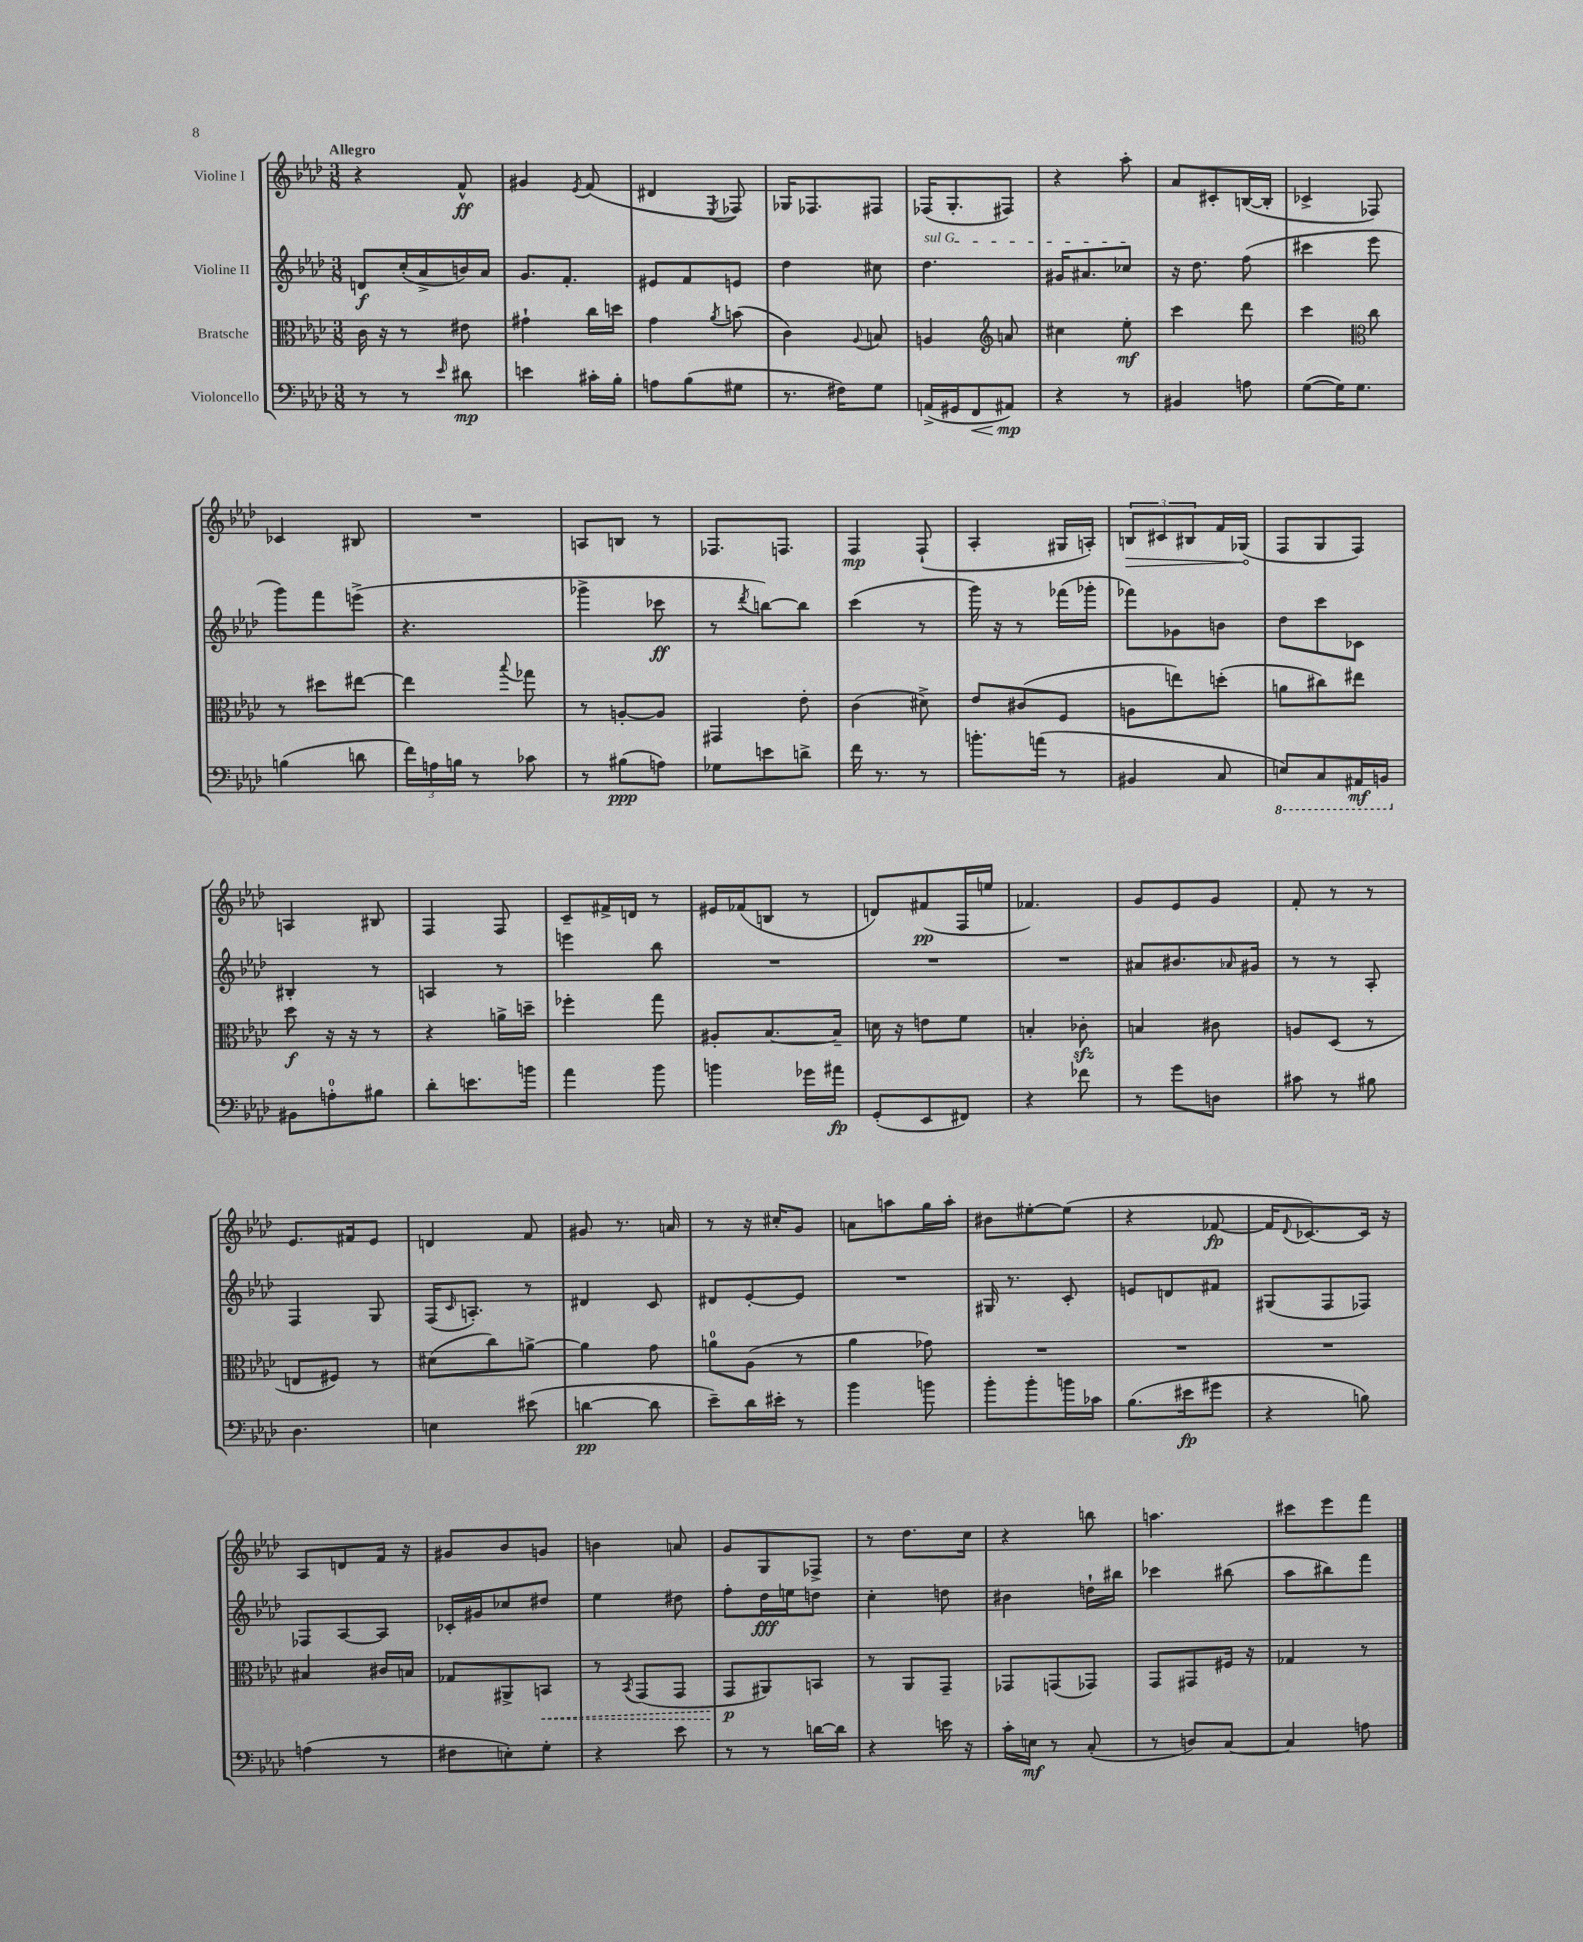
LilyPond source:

<<
\new StaffGroup <<
\new Staff = "s0" \with { instrumentName = "Violine I" } {
    \clef treble \key aes \major \numericTimeSignature \time 3/8 \tempo "Allegro"
    r4 f'8-^\ff |
    gis'4 \acciaccatura { ees'8 } f'8( |
    dis'4 \acciaccatura { ees8 } fes8) |
    ges16 fes8. fis8 |
    fes16( g8.-. fis8) |
    r4 aes''8-. |
    aes'8 cis'8-. b16~( b16-. |
    ces'4-> fes8) |
    ces'4 bis8 |
    R4. |
    a8 b8 r8 |
    fes8. f8. |
    f4\mp f8-!( |
    aes4-. gis16 a16-.) |
    \tuplet 3/2 { \once \override Hairpin.circled-tip = ##t b8\> cis'8 bis8 } f'16 ges16\!( |
    f8 g8 f8) |
    a4 bis8 |
    f4 f8 |
    c'8-- fis'16-> d'16 r8 |
    eis'16 fes'16( b8 r8 |
    d'8) fis'8\pp( f16 e''16 |
    fes'4.) |
    g'8 ees'8 g'8 |
    f'8-. r8 r8 |
    ees'8. fis'16 ees'8 |
    d'4 f'8 |
    gis'8 r8. a'16 |
    r8 r16 cis''16-. g'8 |
    a'8 a''8 g''16 a''16-. |
    bis'8 eis''8~-. eis''8( |
    r4 fes'8~\fp |
    fes'16 \appoggiatura { des'8 } ces'8.~) ces'16 r16 |
    aes8 d'8 f'16 r16 |
    gis'8 bes'8 g'8 |
    b'4 a'8 |
    g'8 g8 fes8-> |
    r8 des''8. c''16 |
    r4 b''8 |
    a''4. |
    cis'''8 ees'''8 f'''8 \bar "|." |
}
\new Staff = "s1" \with { instrumentName = "Violine II" } {
    \clef treble \key aes \major \numericTimeSignature \time 3/8
    d'8\f c''16-.( aes'16-> b'16) aes'16 |
    g'8. f'8.-. |
    eis'8 f'8 e'8 |
    des''4 cis''8 |
    \once \override TextSpanner.bound-details.left.text = \markup { \italic "sul G" } des''4.\startTextSpan |
    gis'16 ais'8. ces''8\stopTextSpan |
    r16 des''8. f''8( |
    cis'''4 ees'''8 |
    g'''8) f'''8 e'''8->( |
    r4. |
    ges'''4-> ces'''8\ff |
    r8 \acciaccatura { des'''8 } b''8~) b''8 |
    c'''4( r8 |
    g'''16) r16 r8 fes'''16( ges'''16-. |
    fes'''8) ges'8 b'8 |
    des''8 c'''8 ces'8 |
    bis4-. r8 |
    a4 r8 |
    e'''4 bes''8 |
    R4. |
    R4. |
    R4. |
    ais'8 bis'8. \grace { aes'16 } gis'16 |
    r8 r8 aes8-. |
    f4 g8 |
    f16( \grace { c'16 } a8.-.) r8 |
    dis'4 c'8 |
    dis'8 ees'8~-. ees'8 |
    R4. |
    gis16 r8. c'8-. |
    e'8 d'8 fis'8 |
    gis8( f8 fes8) |
    fes8 aes8~ aes8 |
    ces'16-. gis'16 ces''8 dis''8 |
    ees''4 dis''8 |
    f''8-. des''16\fff e''16 d''8 |
    c''4-. d''8 |
    bis'4 d''16-! bis''16 |
    ces'''4 bis''8( |
    aes''8 bis''8) f'''8 \bar "|." |
}
\new Staff = "s2" \with { instrumentName = "Bratsche" } {
    \clef alto \key aes \major \numericTimeSignature \time 3/8
    c'16 r16 r8 eis'8 |
    gis'4-! c''16 d''16 |
    g'4 \acciaccatura { aes'8 } b'8( |
    c'4) \appoggiatura { aes8 } b8 |
    a4 \clef treble a'8 |
    cis''4 ees''8-.\mf |
    c'''4 des'''8 |
    c'''4 \clef alto c''8 |
    r8 dis''8 eis''8~ |
    eis''4 \appoggiatura { bes''8 } ges''8 |
    r8 a8~-. a8 |
    gis,4 ees'8-. |
    c'4( dis'8->) |
    ees'8 cis'8( f8 |
    a8 e''8) d''8-.( |
    a'8 cis''8) eis''8 |
    des''8\f r16 r16 r8 |
    r4 a'16-> d''16-- |
    fes''4-. g''8 |
    ais8-. bes8.~ bes16-- |
    d'16 r16 e'8 f'8 |
    b4-. ces'8-.\sfz |
    b4 cis'8 |
    a8 des8( r8 |
    e8 fis8) r8 |
    dis'8( c''8) a'8~-> |
    a'4 g'8 |
    a'8-0 aes8( r8 |
    aes'4 ges'8) |
    R4. |
    R4. |
    R4. |
    bis4 cis'16 b16 |
    ges8 ais,8-> \once \override Hairpin.style = #'dashed-line b,8\< |
    r8 \acciaccatura { bes,8 } g,8( g,8 |
    g,8\p\! ais,8) b,8 |
    r8 aes,8 g,8-- |
    ges,8 g,8( ges,8) |
    g,8 gis,8 fis16 r16 |
    ges4 r8 \bar "|." |
}
\new Staff = "s3" \with { instrumentName = "Violoncello" } {
    \clef bass \key aes \major \numericTimeSignature \time 3/8
    r8 r8 \grace { ees'16 } dis'8\mp |
    e'4 cis'16-. bes16-. |
    a8 bes8( gis8 |
    r8. fis16) g8 |
    a,16->( gis,16 f,8\< ais,8\mp\!) |
    r4 r8 |
    bis,4 a8 |
    g8~( g16) g8. |
    b4( d'8 |
    \tuplet 3/2 { f'16) a16 b16 } r8 ces'8 |
    r8 bis8\ppp( a8) |
    ges8 e'8 d'8-> |
    f'16 r8. r8 |
    b'8.-. a'16( r8 |
    bis,4 c8 |
    \ottava #-1 e,8) c,8 ais,,16\mf b,,16 \ottava #0 |
    bis,8 a8-0-. bis8 |
    des'8-. e'8. b'16 |
    aes'4 bes'8 |
    b'4 ges'16 ais'16\fp |
    g,8-.( ees,8 fis,8) |
    r4 fes'8 |
    r8 g'8 d8 |
    cis'8 r8 bis8 |
    des4. |
    e4 eis'8( |
    d'4~\pp d'8 |
    ees'8--) des'16 eis'16-. r8 |
    bes'4 b'8 |
    bes'8-. bes'8-. b'16 ces'16 |
    bes8.( eis'16\fp gis'8 |
    r4 b8) |
    a4( r8 |
    fis8 e8-.) g8-. |
    r4 ees'8 |
    r8 r8 d'16~ d'16 |
    r4 e'16 r16 |
    c'16-. e16\mf r8 c8-.( |
    r8 d8) c8~ |
    c4 a8 \bar "|." |
}
>>
>>
\layout { \context { \Score \remove "Bar_number_engraver" } }
